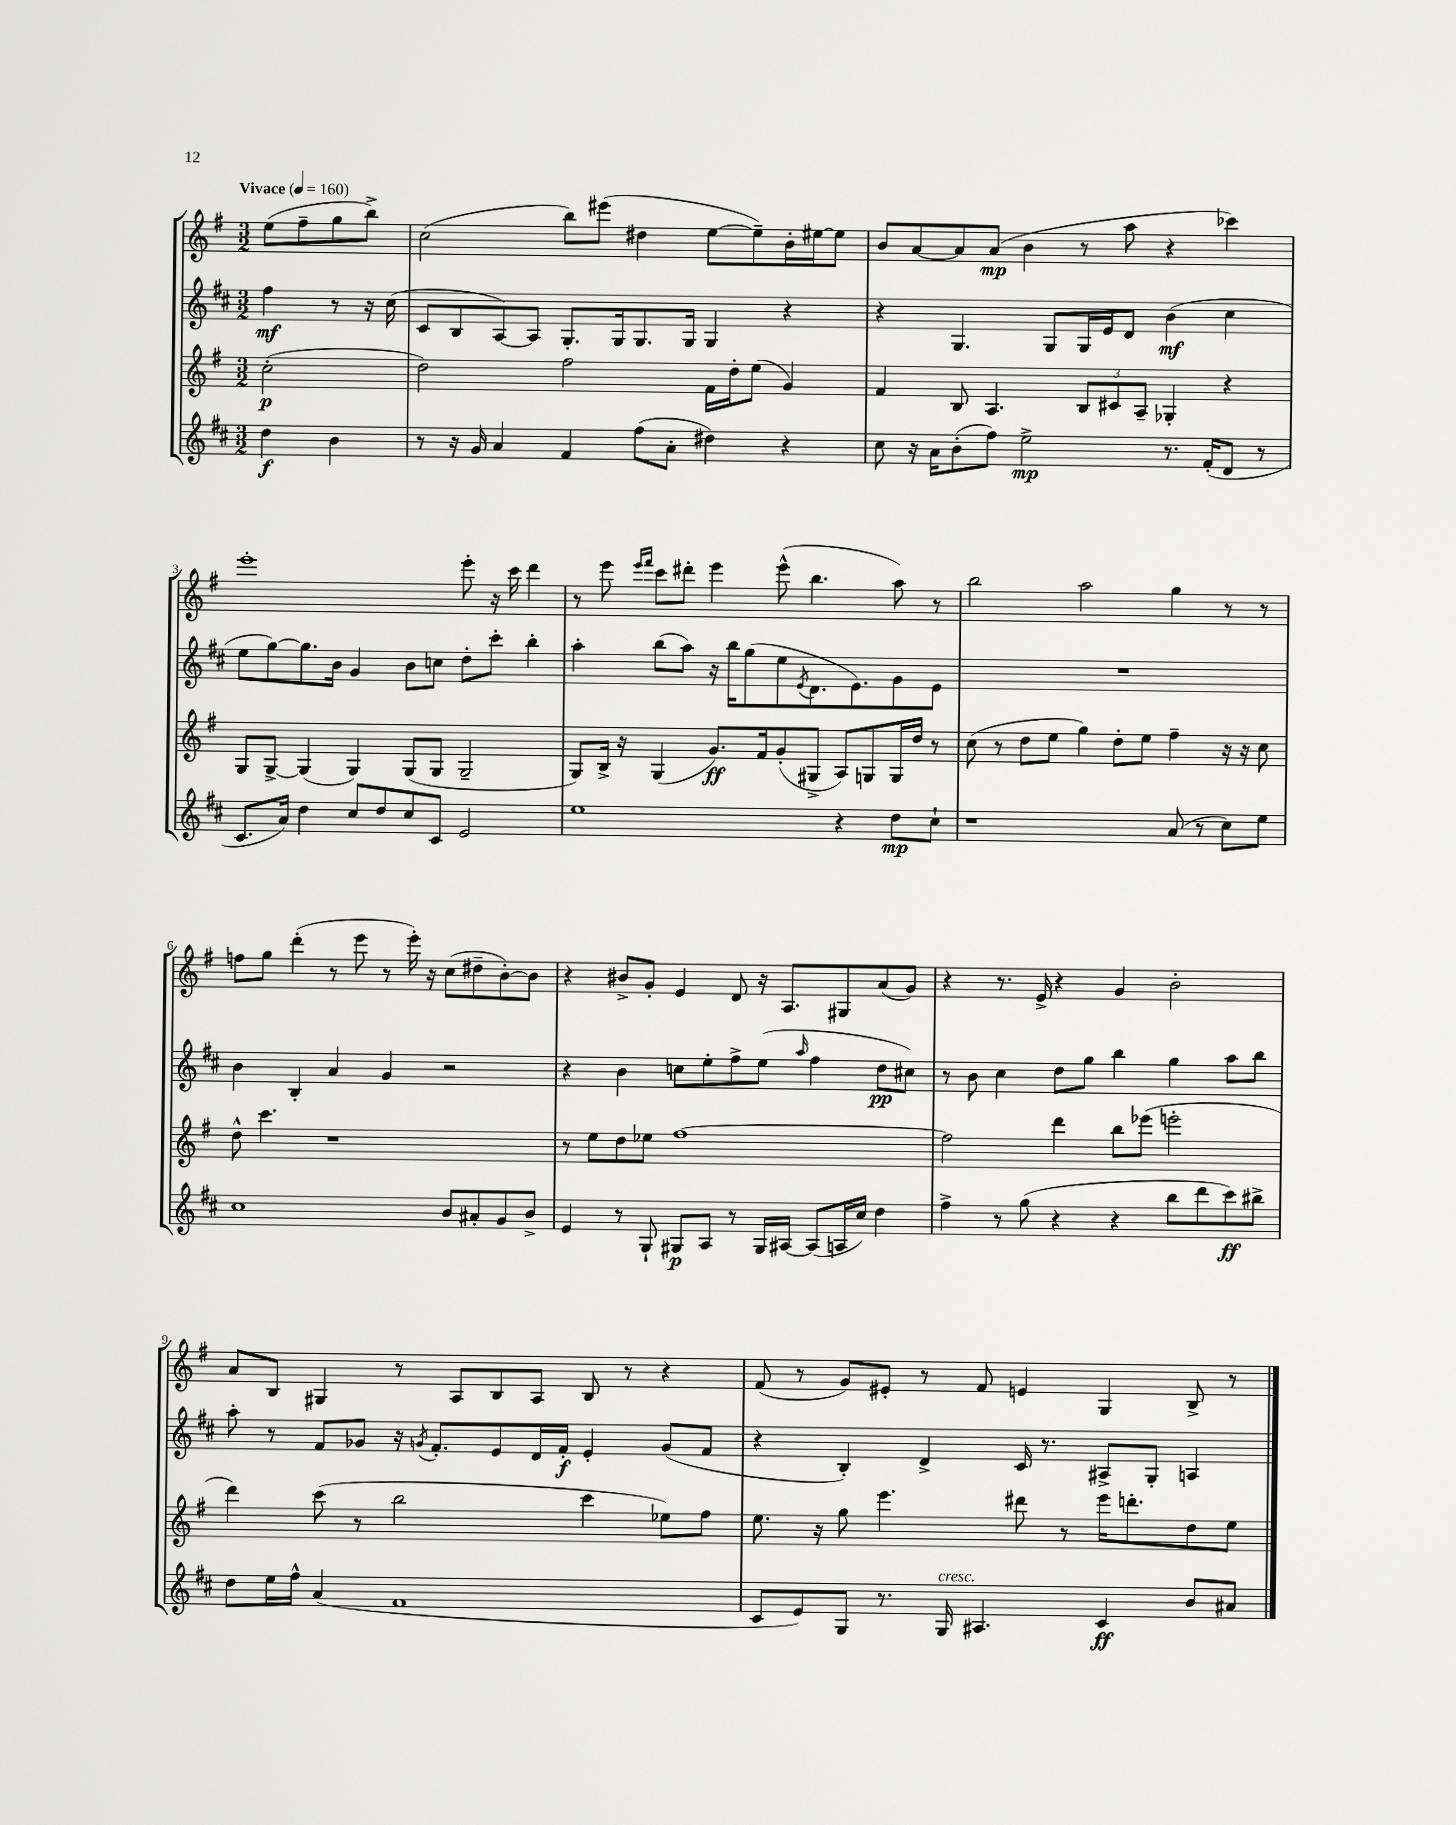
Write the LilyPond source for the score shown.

<<
\new StaffGroup <<
\new Staff = "s0" {
    \clef treble \key g \major \numericTimeSignature \time 3/2 \partial 2 \tempo "Vivace" 4 = 160
    e''8( fis''8-- g''8 b''8->) |
    c''2( b''8) eis'''8( dis''4 e''8~ e''8--) b'16-. eis''16~ eis''8 |
    b'8 a'8~ a'8 a'8\mp( b'4 r8 a''8 r4 ces'''4) |
    e'''1-. e'''8-. r16 c'''16 d'''4 |
    r8 e'''8 \grace { e'''16 fis'''16 } c'''8 dis'''8-. e'''4 e'''8-^( b''4. a''8) r8 |
    b''2 a''2 g''4 r8 r8 |
    f''8 g''8 d'''4-.( r8 e'''8 r8 e'''16-.) r16 c''8( dis''8-- b'8~-.) b'8 |
    r4 bis'8-> g'8-. e'4 d'8 r16 a8. gis8 a'8( g'8) |
    r4 r8. e'16-> r4 g'4 b'2-. |
    a'8 b8 gis4 r8 a8 b8 a8 b8 r8 r4 |
    fis'8( r8 g'8) eis'8-. r8 fis'8 e'4 g4 b8-> r8 \bar "|." |
}
\new Staff = "s1" {
    \clef treble \key d \major \numericTimeSignature \time 3/2 \partial 2
    fis''4\mf r8 r16 cis''16( |
    cis'8 b8 a8~) a8 g8.-. g16 g8. g16 g4 r4 |
    r4 g4. g8 g16 e'16 d'8 b'4\mf( cis''4 |
    e''8 g''8~) g''8. b'16 g'4 b'8 c''8 d''8-. cis'''8-. b''4-. |
    a''4-. b''8( a''8) r16 b''16 g''8( e''8 \acciaccatura { e'8 } d'8. e'8.) g'8 e'8 |
    R1. |
    b'4 b4-. a'4 g'4 r2 |
    r4 b'4 c''8 e''8-. fis''8-> e''8( \grace { a''16 } fis''4 d''8\pp cis''8) |
    r8 b'8 cis''4 d''8 g''8 b''4 g''4 a''8 b''8 |
    a''8-. r8 fis'8 ges'8 r16 \acciaccatura { g'8 } fis'8.-. e'8 d'16 fis'16-.\f e'4-. g'8( fis'8 |
    r4 b4-.) d'4-> cis'16 r8. ais8-> g8-. a4 \bar "|." |
}
\new Staff = "s2" {
    \clef treble \key g \major \numericTimeSignature \time 3/2 \partial 2
    c''2-.\p( |
    d''2) fis''2 fis'16 d''16-. e''8( g'4) |
    fis'4 b8 a4. \tuplet 3/2 { b8 cis'8 a8-- } ges4-. r4 |
    g8 g8~-> g4( g4) g8( g8 g2-- |
    g8) b16-> r16 g4( g'8.\ff) fis'16 g'8-.( gis8-> a8) g8 g16 d''16 r8 |
    c''8( r8 d''8 e''8 g''4) d''8-. e''8 fis''4-- r16 r16 c''8 |
    d''8-^ c'''4. r1 |
    r8 e''8 d''8 ees''8 fis''1~ |
    fis''2 d'''4 b''8 ees'''8( e'''2-. |
    d'''4) c'''8( r8 b''2 c'''4 ees''8) fis''8 |
    e''8. r16 g''8 e'''4. dis'''8 r8 e'''16 d'''8.-. d''8 e''8 \bar "|." |
}
\new Staff = "s3" {
    \clef treble \key d \major \numericTimeSignature \time 3/2 \partial 2
    d''4\f b'4 |
    r8 r16 g'16 a'4 fis'4 fis''8( a'8-. dis''4) r4 |
    cis''8 r16 a'16 b'8-.( fis''8) e''2->\mp r8. fis'16-.( d'8 r8 |
    cis'8. a'16) d''4 cis''8 d''8 cis''8 cis'8 e'2 |
    e''1 r4 d''8\mp cis''8-! |
    r1 a'8( r8 cis''8) e''8 |
    cis''1 b'8 ais'8-. g'8 b'8-> |
    e'4 r8 g8-! gis8\p a8 r8 gis16 ais16~ ais8( a16 cis''16) d''4 |
    fis''4-> r8 g''8( r4 r4 b''8 d'''8 cis'''8\ff) bis''8-> |
    d''8 e''16 fis''16-^ a'4( fis'1 |
    cis'8 e'8) g8 r8. g16^\markup { \italic "cresc." } ais4. cis'4\ff b'8 ais'8 \bar "|." |
}
>>
>>
